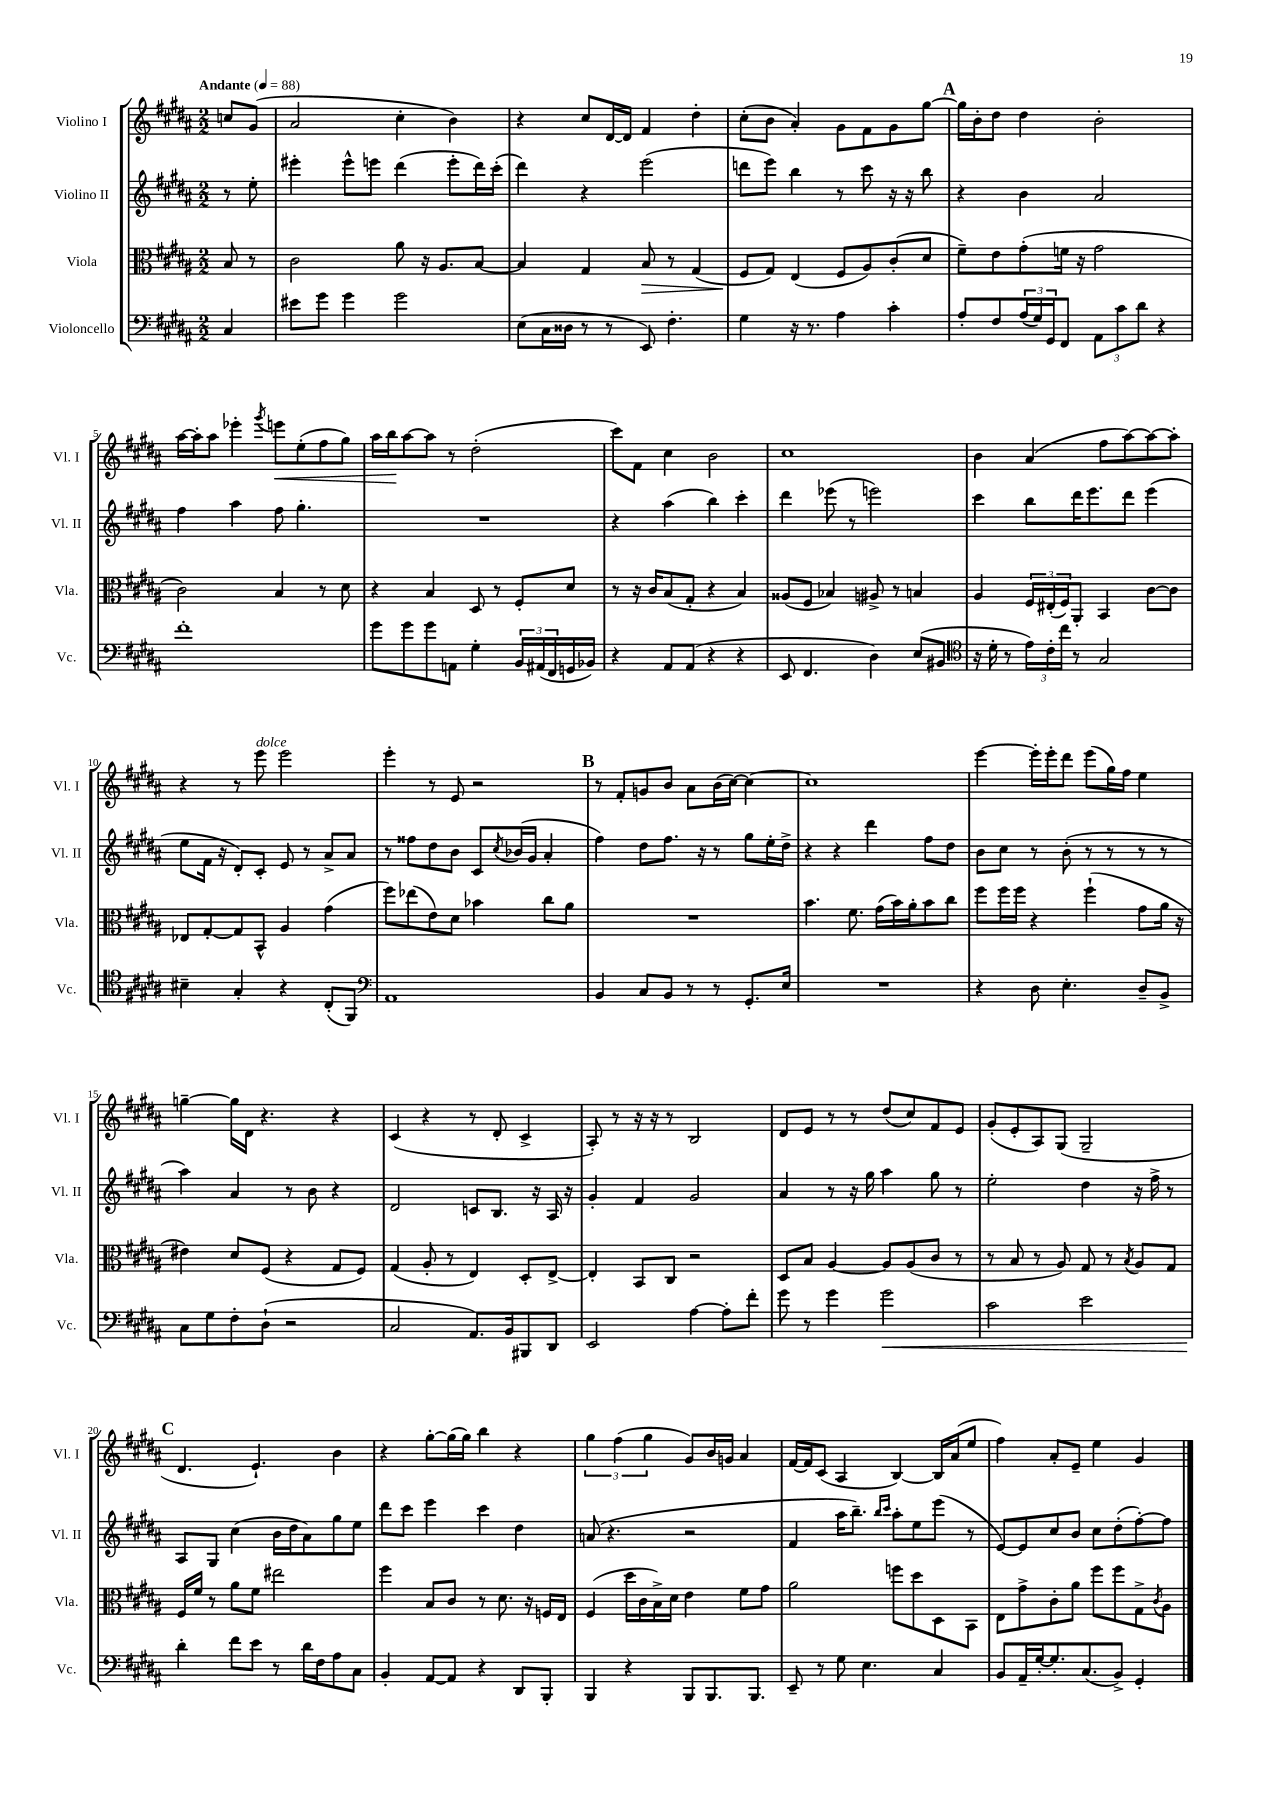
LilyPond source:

<<
\new StaffGroup <<
\new Staff = "s0" \with { instrumentName = "Violino I" shortInstrumentName = "Vl. I" } {
    \clef treble \key b \major \numericTimeSignature \time 2/2 \partial 4 \tempo "Andante" 4 = 88
    c''8 gis'8( |
    ais'2 cis''4-. b'4) |
    r4 cis''8 dis'16~ dis'16 fis'4 dis''4-. |
    cis''8-.( b'8 ais'4-.) gis'8 fis'8 gis'8 gis''8~ |
    \mark \markup { \bold "A" } gis''16 b'16-. dis''8 dis''4 b'2-. |
    ais''16~ ais''16-. ais''8 ees'''4-. \acciaccatura { gis'''8 } e'''8\< e''8-.( fis''8 gis''8) |
    ais''16 b''16\! ais''8~ ais''8 r8 dis''2-.( |
    cis'''8) fis'8 cis''4 b'2 |
    cis''1 |
    b'4 ais'4( fis''8 ais''8~) ais''8~ ais''8-. |
    r4 r8 e'''8^\markup { \italic "dolce" } e'''2 |
    e'''4-. r8 e'8 r2 |
    \mark \markup { \bold "B" } r8 fis'8-. g'8 b'8 ais'8 b'16( cis''16~) cis''4~ |
    cis''1 |
    e'''4~ e'''16-. e'''16-. dis'''8 e'''8( gis''16) fis''16 e''4 |
    g''4~-- g''16 dis'16 r4. r4 |
    cis'4( r4 r8 dis'8-. cis'4-> |
    ais8-.) r8 r16 r16 r8 b2 |
    dis'8 e'8 r8 r8 dis''8( cis''8) fis'8 e'8 |
    gis'8-.( e'8-. ais8) gis8( gis2-- |
    \mark \markup { \bold "C" } dis'4. e'4.-!) b'4 |
    r4 gis''8~-. gis''16( gis''16) b''4 r4 |
    \tuplet 3/2 { gis''4 fis''4( gis''4 } gis'8) b'16 g'16 ais'4 |
    fis'16~ fis'16 cis'8( ais4 b4~) b16 ais'16( e''8 |
    fis''4) ais'8-. e'8-- e''4 gis'4 \bar "|." |
}
\new Staff = "s1" \with { instrumentName = "Violino II" shortInstrumentName = "Vl. II" } {
    \clef treble \key b \major \numericTimeSignature \time 2/2 \partial 4
    r8 e''8-. |
    eis'''4-. eis'''8-^ e'''8 dis'''4( e'''8-. dis'''16) cis'''16-.( |
    dis'''4) r4 e'''2( |
    d'''8 e'''8) b''4 r8 cis'''8 r16 r16 b''8 |
    \mark \markup { \bold "A" } r4 b'4 ais'2 |
    fis''4 ais''4 fis''8 gis''4.-. |
    R1 |
    r4 ais''4( b''4) cis'''4-. |
    dis'''4 ees'''8( r8 e'''2) |
    cis'''4 b''8 dis'''16 e'''8. dis'''8 e'''4( |
    e''8 fis'16 r16 dis'8-.) cis'8-. e'8 r8 ais'8-> ais'8 |
    r8 fisis''8 dis''8 b'8 cis'8 \acciaccatura { cis''8 } bes'16( gis'16 ais'4-. |
    \mark \markup { \bold "B" } fis''4) dis''8 fis''8. r16 r8 gis''8 e''16-. dis''16-> |
    r4 r4 dis'''4 fis''8 dis''8 |
    b'8 cis''8 r8 b'8-.( r8 r8 r8 r8 |
    ais''4) ais'4 r8 b'8 r4 |
    dis'2 c'8 b8. r16 ais16 r16 |
    gis'4-. fis'4 gis'2 |
    ais'4 r8 r16 gis''16 ais''4 gis''8 r8 |
    e''2-. dis''4 r16 fis''16-> r8 |
    \mark \markup { \bold "C" } ais8 gis8 cis''4( b'16 dis''16 ais'8) gis''8 e''8 |
    dis'''8 cis'''8 e'''4 cis'''4 dis''4 |
    a'8( r4. r2 |
    fis'4 ais''16 b''8.--) \grace { b''16 cis'''16 } ais''8-. e''8 e'''8( r8 |
    e'8~) e'8 cis''8 b'8 cis''8 dis''8-.( fis''8~-.) fis''8 \bar "|." |
}
\new Staff = "s2" \with { instrumentName = "Viola" shortInstrumentName = "Vla." } {
    \clef alto \key b \major \numericTimeSignature \time 2/2 \partial 4
    b8 r8 |
    cis'2 ais'8 r16 ais8. b8~ |
    b4 gis4 b8\> r8 gis4( |
    fis8\! gis8) e4( fis8 ais8) cis'8-.( dis'8 |
    \mark \markup { \bold "A" } fis'8--) e'8 gis'8-.( f'16 r16 gis'2 |
    cis'2) b4 r8 dis'8 |
    r4 b4 dis8 r8 fis8-. dis'8 |
    r8 r16 cis'16 b8( gis8-. r4 b4) |
    aisis8( fis8 bes4) ais8-> r8 b4 |
    ais4 \tuplet 3/2 { fis16 eis16-.( fis16) } ais,8-. b,4 cis'8~ cis'8 |
    ees8 gis8~-. gis8 b,8-^ ais4 gis'4( |
    fis''8) ees''8( e'8) dis'8 bes'4 cis''8 ais'8 |
    \mark \markup { \bold "B" } R1 |
    b'4. fis'8. gis'16( b'16) ais'16-. b'8 cis''8 |
    fis''8 fis''16 fis''16 r4 fis''4-!( gis'8 ais'16 r16 |
    eis'4) dis'8 fis8( r4 gis8 fis8) |
    gis4( ais8-. r8 e4) dis8-. e8~-> |
    e4-. b,8 cis8 r2 |
    dis8 b8 ais4~ ais8 ais8( cis'8 r8 |
    r8 b8 r8 ais8) gis8 r8 \acciaccatura { b8 } ais8 gis8 |
    \mark \markup { \bold "C" } fis16 fis'16 r8 ais'8 fis'8 eis''2 |
    fis''4 b8 cis'8 r8 dis'8. r16 f16 e16 |
    fis4( dis''16 cis'16 b16->) dis'16 e'4 fis'8 gis'8 |
    ais'2 f''8 dis''8 dis8 b,8 |
    e8 gis'8-> cis'8-. ais'8 fis''8 fis''8 gis8-> \acciaccatura { cis'8 } ais8 \bar "|." |
}
\new Staff = "s3" \with { instrumentName = "Violoncello" shortInstrumentName = "Vc." } {
    \clef bass \key b \major \numericTimeSignature \time 2/2 \partial 4
    cis4 |
    eis'8 gis'8 gis'4 gis'2 |
    e8( cis16 disis16 r8 r8 e,8) fis4.-. |
    gis4 r16 r8. ais4 cis'4-. |
    \mark \markup { \bold "A" } ais8-. fis8 \tuplet 3/2 { ais16( gis16) gis,16 } fis,8 \tuplet 3/2 { ais,8 cis'8 dis'8 } r4 |
    fis'1-. |
    gis'8 gis'8 gis'8 a,8 gis4-. \tuplet 3/2 { b,16 ais,16( fis,16 } g,16 bes,16) |
    r4 ais,8 ais,8( r4 r4 |
    e,8 fis,4. dis4) e8( bis,8 |
    \clef tenor r16 dis'16-. r8 \tuplet 3/2 { e'16) cis'16-. cis''16 } r8 gis2 |
    bis4-- gis4-. r4 cis8-.( fis,8) |
    \clef bass ais,1 |
    \mark \markup { \bold "B" } b,4 cis8 b,8 r8 r8 gis,8.-. e16 |
    R1 |
    r4 dis8 e4.-. dis8-- b,8-> |
    cis8 gis8 fis8-. dis8-!( r2 |
    cis2 ais,8.) b,16 bis,,8 dis,8 |
    e,2 ais4~ ais8-. fis'8-. |
    gis'8 r8 gis'4 gis'2\< |
    cis'2 e'2 |
    \mark \markup { \bold "C" } dis'4-.\! fis'8 e'8 r8 dis'16 fis16 ais8 cis8 |
    b,4-. ais,8~ ais,8 r4 dis,8 b,,8-. |
    b,,4 r4 b,,8 b,,8. b,,8. |
    e,8-- r8 gis8 e4. cis4 |
    b,8 ais,16-- gis16~-. gis8.-. cis8.( b,8->) gis,4-. \bar "|." |
}
>>
>>
